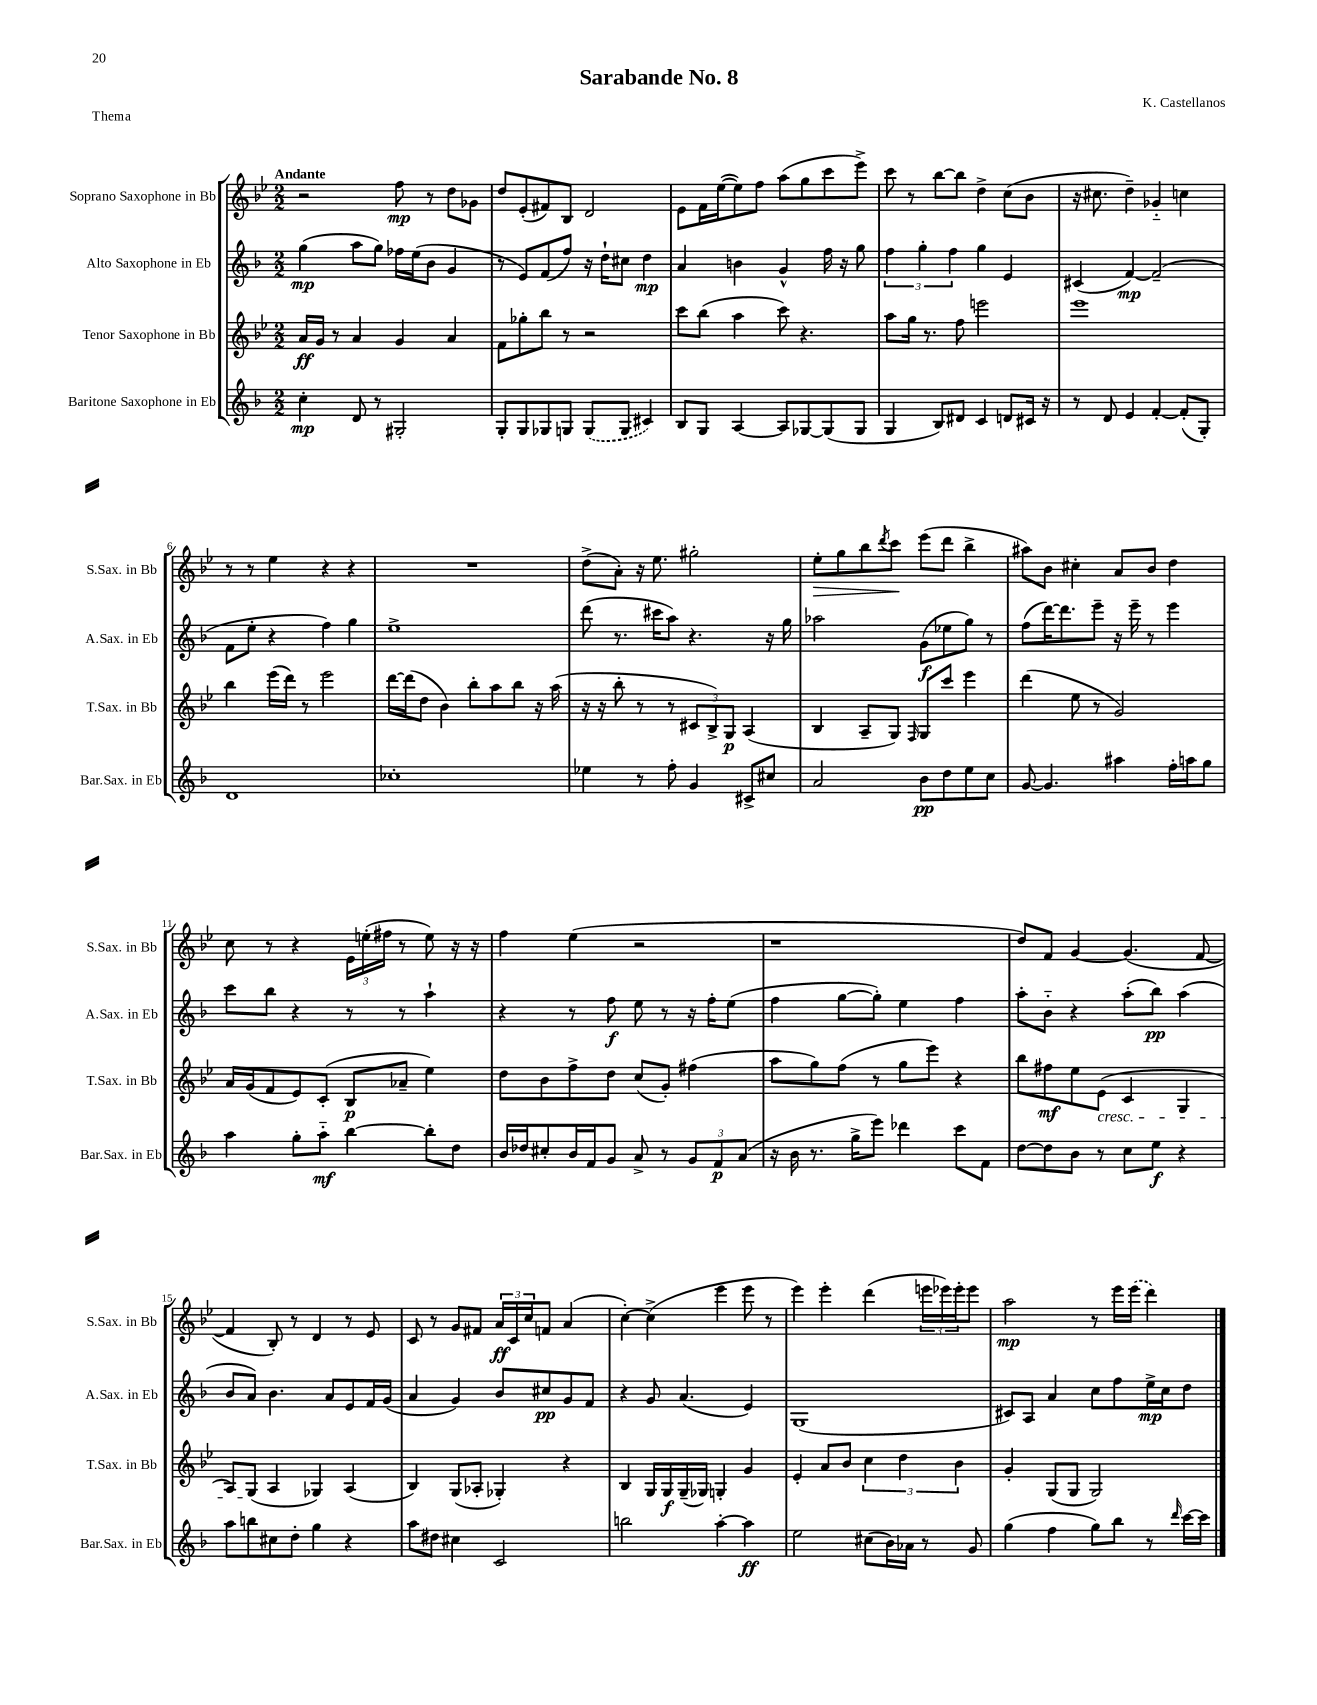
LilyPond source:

\header { title = "Sarabande No. 8" composer = "K. Castellanos" piece = "Thema" }
<<
\new StaffGroup <<
\new Staff = "s0" \with { instrumentName = "Soprano Saxophone in Bb" shortInstrumentName = "S.Sax. in Bb" } {
    \clef treble \key bes \major \numericTimeSignature \time 2/2 \tempo "Andante"
    r2 f''8\mp r8 d''8 ges'8 |
    d''8 ees'8-.( fis'8) bes8 d'2 |
    ees'8 f'16 ees''16~( ees''8) f''8 a''8( g''8 c'''8 ees'''8->) |
    c'''8 r8 bes''8~ bes''8 d''4-> c''8( bes'8 |
    r16 cis''8. d''4--) ges'4-_ c''4 |
    r8 r8 ees''4 r4 r4 |
    R1 |
    d''8->( a'8-.) r16 ees''8. gis''2-. |
    ees''8-.\> g''8 bes''8 \acciaccatura { d'''8 } c'''8\! ees'''8( d'''8 bes''4-> |
    ais''8) bes'8 cis''4-. a'8 bes'8 d''4 |
    c''8 r8 r4 \tuplet 3/2 { ees'16 e''16-.( fis''16 } r8 e''8) r16 r16 |
    f''4 ees''4( r2 |
    r1 |
    d''8) f'8 g'4~ g'4.( f'8~ |
    f'4 bes8-.) r8 d'4 r8 ees'8 |
    c'8 r8 g'8 fis'8 \tuplet 3/2 { a'16\ff c'16 c''16 } f'8 a'4( |
    c''4~-.) c''4->( ees'''4 ees'''8 r8 |
    ees'''4) ees'''4-. d'''4( \tuplet 3/2 { e'''16 ees'''16) ees'''16-. } ees'''8 |
    a''2\mp r8 ees'''16 \once \slurDashed ees'''16( d'''4) \bar "|." |
}
\new Staff = "s1" \with { instrumentName = "Alto Saxophone in Eb" shortInstrumentName = "A.Sax. in Eb" } {
    \clef treble \key f \major \numericTimeSignature \time 2/2
    g''4\mp( a''8 g''8) fes''16 e''16( bes'8 g'4 |
    r8 e'8) f'8( f''8) r16 d''16-! cis''8 d''4\mp |
    a'4 b'4 g'4-^ f''16 r16 g''8 |
    \tuplet 3/2 { f''4 g''4-. f''4 } g''4 e'4 |
    cis'4( f'4~\mp) f'2--( |
    f'8 e''8-. r4 f''4) g''4 |
    e''1-> |
    d'''8( r8. cis'''16 a''8) r4. r16 g''16 |
    aes''2 g'8\f( ees''8 g''8) r8 |
    f''8( d'''16~) d'''8. e'''8-- r16 e'''16-- r8 e'''4 |
    c'''8 bes''8 r4 r8 r8 a''4-! |
    r4 r8 f''8\f e''8 r8 r16 f''16-. e''8( |
    f''4 g''8~ g''8-.) e''4 f''4 |
    a''8-. bes'8-_ r4 a''8-.( bes''8\pp) a''4( |
    bes'8 a'8) bes'4. a'8 e'8 f'16 g'16( |
    a'4 g'4) bes'8 cis''8\pp g'8 f'8 |
    r4 g'8 a'4.( e'4) |
    g1( |
    cis'8) a8 a'4 c''8 f''8 e''16->\mp c''16 d''8 \bar "|." |
}
\new Staff = "s2" \with { instrumentName = "Tenor Saxophone in Bb" shortInstrumentName = "T.Sax. in Bb" } {
    \clef treble \key bes \major \numericTimeSignature \time 2/2
    a'16\ff g'16 r8 a'4 g'4 a'4 |
    f'8 ges''8-. bes''8 r8 r2 |
    c'''8 bes''8( a''4 c'''8) r4. |
    a''8 g''16 r8. f''8 e'''2 |
    ees'''1 |
    bes''4 ees'''16( d'''16) r8 ees'''2 |
    d'''16~ d'''16( d''8 bes'4) bes''8-. a''8 bes''8 r16 a''16( |
    r16 r16 bes''8-. r8 r8 \tuplet 3/2 { cis'8 bes8->) g8\p } a4( |
    bes4 a8-- g8) \grace { f16 } g8 c'''8 ees'''4 |
    d'''4( ees''8 r8 g'2) |
    a'16 g'16( f'8 ees'8) c'8-.( bes8\p aes'8-- ees''4) |
    d''8 bes'8 f''8-> d''8 c''8( g'8-.) fis''4( |
    a''8 g''8) f''8( r8 g''8 ees'''8) r4 |
    bes''8 fis''8\mf ees''8 ees'8\cresc( c'4 g4 |
    a8) g8\!( a4 ges4) a4( |
    bes4) g8( aes8-. ges4-.) r4 |
    bes4 g16 g16\f g16--( ges16) g4-. g'4 |
    ees'4-. a'8 bes'8 \tuplet 3/2 { c''4 d''4 bes'4 } |
    g'4-. g8( g8 g2) \bar "|." |
}
\new Staff = "s3" \with { instrumentName = "Baritone Saxophone in Eb" shortInstrumentName = "Bar.Sax. in Eb" } {
    \clef treble \key f \major \numericTimeSignature \time 2/2
    c''4-.\mp d'8 r8 gis2-. |
    g8-. g8 ges8 g8 \once \slurDashed g8( g8 cis'4) |
    bes8 g8 a4~ a8 ges8~ ges8( ges8 |
    g4 bes8) dis'8 c'4 d'8 cis'16 r16 |
    r8 d'8 e'4 f'4~-. f'8-.( g8-.) |
    d'1 |
    ces''1-. |
    ees''4 r8 f''8-. g'4 cis'8-> cis''8 |
    a'2 bes'8\pp d''8 e''8 c''8 |
    g'8~ g'4. ais''4 f''16-. a''16 g''8 |
    a''4 g''8-. a''8-_\mf bes''4~ bes''8-. d''8 |
    bes'16 des''16 cis''8-. bes'16 f'16 g'8 a'8-> r8 \tuplet 3/2 { g'8 f'8\p a'8( } |
    r16 bes'16 r8. g''16-> e'''8) des'''4 c'''8 f'8 |
    d''8~ d''8 bes'8 r8 c''8 e''8\f r4 |
    a''8 b''8 cis''8 d''8-. g''4 r4 |
    a''8 dis''8 cis''4 c'2 |
    b''2 a''4~-. a''4\ff |
    e''2 cis''8( bes'16) aes'16 r8 g'8 |
    g''4( f''4 g''8) bes''8 r8 \grace { d'''16 } c'''16~ c'''16 \bar "|." |
}
>>
>>
